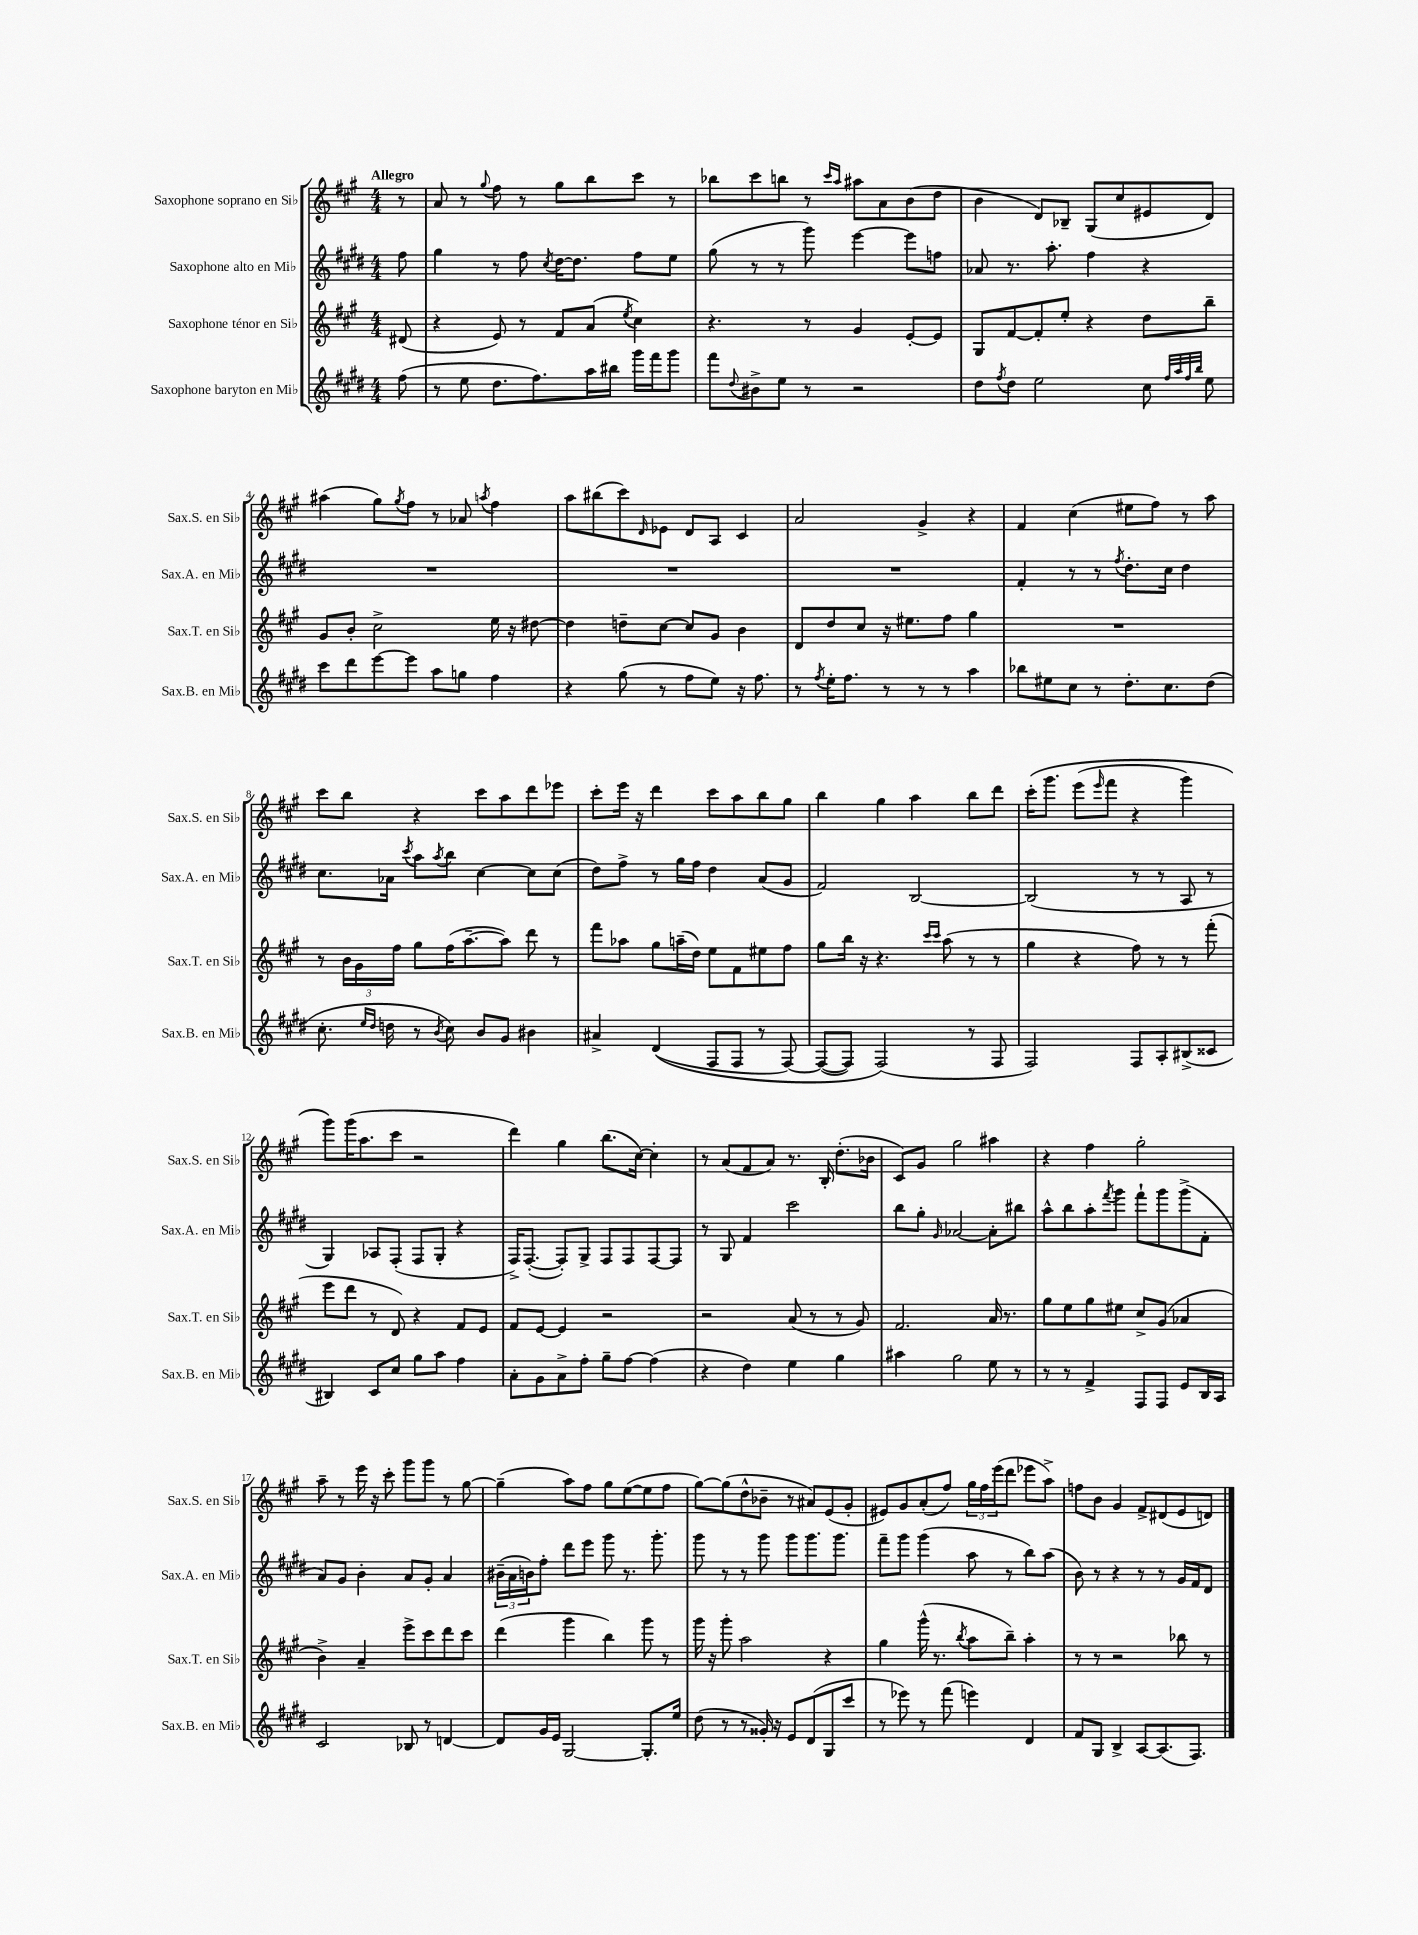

**kern	**kern	**kern	**kern
*part4	*part3	*part2	*part1
*staff4	*staff3	*staff2	*staff1
*I"Saxophone baryton en Mi♭	*I"Saxophone ténor en Si♭	*I"Saxophone alto en Mi♭	*I"Saxophone soprano en Si♭
*I'Sax.B. en Mi♭	*I'Sax.T. en Si♭	*I'Sax.A. en Mi♭	*I'Sax.S. en Si♭
*clefG2	*clefG2	*clefG2	*clefG2
*k[f#c#g#d#]	*k[f#c#g#]	*k[f#c#g#d#]	*k[f#c#g#]
*M4/4	*M4/4	*M4/4	*M4/4
=	=	=	=
!	!	!	!LO:TX:a:B:t=Allegro
(8ff#\	(8d#X/	8ff#\	8r
=1	=1	=1	=1
8r	4r	4gg#\	8a/
8ee\	.	.	8r
.	.	.	8qqgg#/
8.dd#\L	8e/)	8r	8ff#\
.	8r	8ff#\	8r
8.ff#\)	.	.	.
.	.	8qcc#/	.
.	8f#/L	[16dd#\KL	8gg#\L
.	.	8.dd#\J]	.
16aa\L	(8a/J	.	8bb\
16bb#X\JJ	.	.	.
.	8qee/	.	.
16ggg#\LL	4cc#\)	8ff#\L	8ccc#\J
16fff#\J	.	.	.
8ggg#\J	.	8ee\J	8r
=2	=2	=2	=2
8fff#\L	4.r	(8gg#\	8bb-X\L
8qqdd#/	.	.	.
8b#X^\	.	8r	8ccc#\
8ee\J	.	8r	8bbn\J
8r	8r	8ggg#\)	8r
.	.	.	16qqccc#/LL
.	.	.	16qqaa/JJ
2r	4g#/	[4eee\	8aa#X\L
.	.	.	8a\
.	[8e'/L	8eee\L]	(8b\
.	8e/J]	8ffn\J	8dd\J
=3	=3	=3	=3
8dd#\L	8G#/L	8a-X/	4b\
8qff#/	.	.	.
8dd#\J	[8f#/	8.r	.
2ee\	8f#'/]	.	8d/L)
.	.	8.aa'\	.
.	8ee'/J	.	8B-X~/J
.	4r	4ff#\	(8G#/L
.	.	.	8cc#/
8cc#\	8dd\L	4r	8e#X/
32qqff#/LLL	.	.	.
32qqaa/	.	.	.
32qqff#/	.	.	.
32qqbb/JJJ	.	.	.
8ee\	8bb~\J	.	8d/J)
!!LO:LB:g=z
=4	=4	=4	=4
8ccc#\L	8g#/L	1r	(4aa#X\
8ddd#\	8b'/J	.	.
[8eee\	2cc#^\	.	8gg#\L)
.	.	.	8qgg#/
8eee\J]	.	.	8ff#\J
8aa\L	.	.	8r
8ggn\J	.	.	8a-X/
.	.	.	8qaan/
4ff#\	16ee\	.	4ff#\
.	16r	.	.
.	[8dd#X\	.	.
=5	=5	=5	=5
4r	4dd#\]	1r	8aa\L
.	.	.	(8bb#X\
(8gg#\	8ddn~\L	.	8ccc#\)
.	.	.	16qqd/
8r	[8cc#\J	.	8e-X\J
8ff#\L	8cc#/L]	.	8d/L
8ee\J)	8g#/J	.	8A/J
16r	4b\	.	4c#/
8.ff#\	.	.	.
=6	=6	=6	=6
8r	8d/L	1r	2a/
8qff#/	.	.	.
16ee'\KL	8dd/	.	.
8.ff#\J	.	.	.
.	8cc#/J	.	.
8r	16r	.	.
.	8.ee#X\L	.	.
8r	.	.	4g#^/
8r	8ff#\J	.	.
4aa\	4gg#\	.	4r
=7	=7	=7	=7
8bb-X\L	1r	4f#'/	4f#/
8ee#X\	.	.	.
8cc#\J	.	8r	(4cc#\
8r	.	8r	.
.	.	8qff#/	.
8.dd#'\L	.	8.dd#'\L	8ee#X\L
.	.	.	8ff#\J)
8.cc#\	.	16cc#\Jk	.
.	.	4dd#\	8r
(8dd#\J	.	.	8aa\
!!LO:LB:g=z
=8	=8	=8	=8
8.cc#'\	8r	8.cc#\L	8ccc#\L
.	24b\LL	.	8bb\J
.	24g#\	.	.
16qqee/LL	.	.	.
16qqdd#/JJ	.	.	.
16ddn\	.	16a-X\Jk	.
.	24ff#\JJ	.	.
.	.	8qccc#/	.
8r	8gg#\L	8aa\L	4r
8qb/	.	8qaa/	.
8cc#\)	(16ff#\K	8bb\J	.
.	[8.aa~\	.	.
8b/L	.	[4cc#\	8ccc#\L
8g#/J	8aa\J])	.	8aa\
4b#X\	8ddd\	8cc#\L]	8ddd\
.	8r	(8cc#\J	8eee-X\J
=9	=9	=9	=9
4a#X^/	8fff#\L	8dd#\L)	8ccc#'\L
.	8aa-X\J	8ff#^\J	16eee\Jk
.	.	.	16r
((4d#/	8gg#\L	8r	4ddd\
.	(16aan~\L	16gg#\LL	.
.	16dd\JJ)	16ff#\JJ	.
8F#/L	8ee\L	4dd#\	8ccc#\L
8F#/J	8f#\	.	8aa\
8r	8ee#X\	(8a/L	8bb\
[8F#/)	8ff#\J	8g#/J	8gg#\J
=10	=10	=10	=10
(8F#/L_	8gg#\L	2f#/)	4bb\
8F#/J])	16bb\Jk	.	.
.	16r	.	.
(2F#/)	4.r	.	4gg#\
.	.	[2B/	4aa\
.	16qqccc#/LL	.	.
.	16qqccc#/JJ	.	.
.	(8aa\	.	.
8r	8r	.	8bb\L
8F#/	8r	.	8ddd\J
=11	=11	=11	=11
2F#/)	4gg#\	(2B/]	(16ccc#'\KL
.	.	.	8.ggg#\J
.	4r	.	(8eee\L
.	.	.	16qqeee/
.	.	.	8fff#\J
8F#/L	8ff#\)	8r	4r
8A'/	8r	8r	.
(8B#X^/	8r	8A/	4ggg#\)
8c##X/J	(8fff#'\	8r	.
!!LO:LB:g=z
=12	=12	=12	=12
4B#X/)	8eee\L	4G#/)	8ggg#\L)
.	8ddd\J	.	(16ggg#\K
.	.	.	8.aa\
8c#/L	8r	8A-X/L	.
8cc#/J	8d/)	(8F#'/J	8ccc#\J
8gg#\L	4r	8F#/L	2r
8aa\J	.	8G#'/J	.
4ff#\	8f#/L	4r	.
.	8e/J	.	.
=13	=13	=13	=13
8a'\L	8f#/L	16F#^/KL)	4ddd\)
.	.	([8.F#'/J	.
8g#\	[8e/J	.	.
8a^\	4e/]	8F#'/L])	4gg#\
8ff#'\J	.	8G#^/J	.
8gg#~\L	2r	8F#/L	(8.bb\L
[8ff#\J	.	8F#/	.
.	.	.	[16cc#\Jk)
(4ff#\]	.	[8F#/	4cc#'\]
.	.	8F#/J]	.
=14	=14	=14	=14
4r	2r	8r	8r
.	.	8G#/	(8a/L
4dd#\)	.	4f#/	8f#/
.	.	.	8a/J)
4ee\	(8a/	2ccc#\	8.r
.	8r	.	.
.	.	.	16B'/
4gg#\	8r	.	(8.dd'\L
.	8g#/)	.	.
.	.	.	16b-X\Jk
=15	=15	=15	=15
4aa#X\	2.f#/	8bb\L	8c#/L)
.	.	8gg#'\J	8g#/J
.	.	16qqg#/	.
2gg#\	.	[2a-X/	2gg#\
8ee\	16a/	8a-'\L]	4aa#X\
.	8.r	.	.
8r	.	8bb#X\J	.
=16	=16	=16	=16
8r	8gg#\L	8aa^^\L	4r
8r	8ee\	8bb\	.
4f#^/	8gg#\	8aa'\	4ff#\
.	.	8qfff#/	.
.	8ee#X\J	8ggg#\J	.
8F#/L	8cc#^/L	8fff#`\L	2gg#'\
8F#/J	(8g#/J	8ggg#\	.
8e/L	4a-X/	(8ggg#^\	.
16B/L	.	8f#'\J	.
16A/JJ	.	.	.
!!LO:LB:g=z
=17	=17	=17	=17
2c#/	4b^\)	8a/L)	8aa~\
.	.	8g#/J	8r
.	4a~/	4b'\	16eee\
.	.	.	16r
.	.	.	8ccc#'\
8B-X/	8eee^\L	8a/L	8ggg#\L
8r	8ccc#\	8g#'/J	8ggg#\J
[4dn/	8ddd\	4a/	8r
.	8ccc#\J	.	[8gg#\
=18	=18	=18	=18
8d/L]	(4ddd\	(24b#X~\LL	(4gg#~\]
.	.	24a\	.
.	.	24bn\J)	.
16g#/L	.	8ff#'\J	.
16e/JJ	.	.	.
[2G#/	4ggg#\	8ddd#\L	8aa\L)
.	.	8eee\J	8ff#\J
.	4bb\)	8ggg#\	8gg#\L
.	.	8.r	([8ee\
8.G#'/L]	8ggg#\	.	8ee\]
.	.	8.ggg#'\	.
.	8r	.	8ff#\J
16ee/Jk	.	.	.
=19	=19	=19	=19
(8dd#\	16ggg#\	8ggg#\	[8gg#\L)
.	16r	.	.
8r	8ggg#'\	8r	(8gg#\]
8r	2aa\	8r	8dd^^\
16g##X'/)	.	8ggg#\	8b-X~\J
16r	.	.	.
8e/L	.	8ggg#\L	8r
(8d#/	.	8.ggg#\	8a#X/L)
8G#/	4r	.	(8e/
.	.	8.ggg#\J	.
8ccc#/J	.	.	8g#'/J
=20	=20	=20	=20
8r	4gg#\	8fff#~\L	8e#X/L)
8eee-X\)	.	8ggg#\J	8g#/
8r	(16ggg#^^\	(4ggg#\	(8a'/
.	8.r	.	.
(8fff#\	.	.	8ff#/J)
.	8qbb/	.	.
4eeen\)	8aa\L	8aa\	24gg#\LL
.	.	.	24ff#\
.	.	.	(24eee\J
.	8bb~\J)	8r	8ddd\J
4d#/	4aa'\	8bb\L)	8eee-X\L
.	.	(8aa\J	8aa^\J)
=21	=21	=21	=21
8f#/L	8r	8b\)	8ffn\L
8G#/J	8r	8r	8b\J
4B^/	2r	4r	4g#/
[8A/L	.	8r	8f#^/L
(8.A/]	.	8r	(8d#X/
.	8bb-X\	16g#/LL	8e/
8.F#/J)	.	16f#/J	.
.	8r	8d#/J	8dn/J)
==	==	==	==
*-	*-	*-	*-
